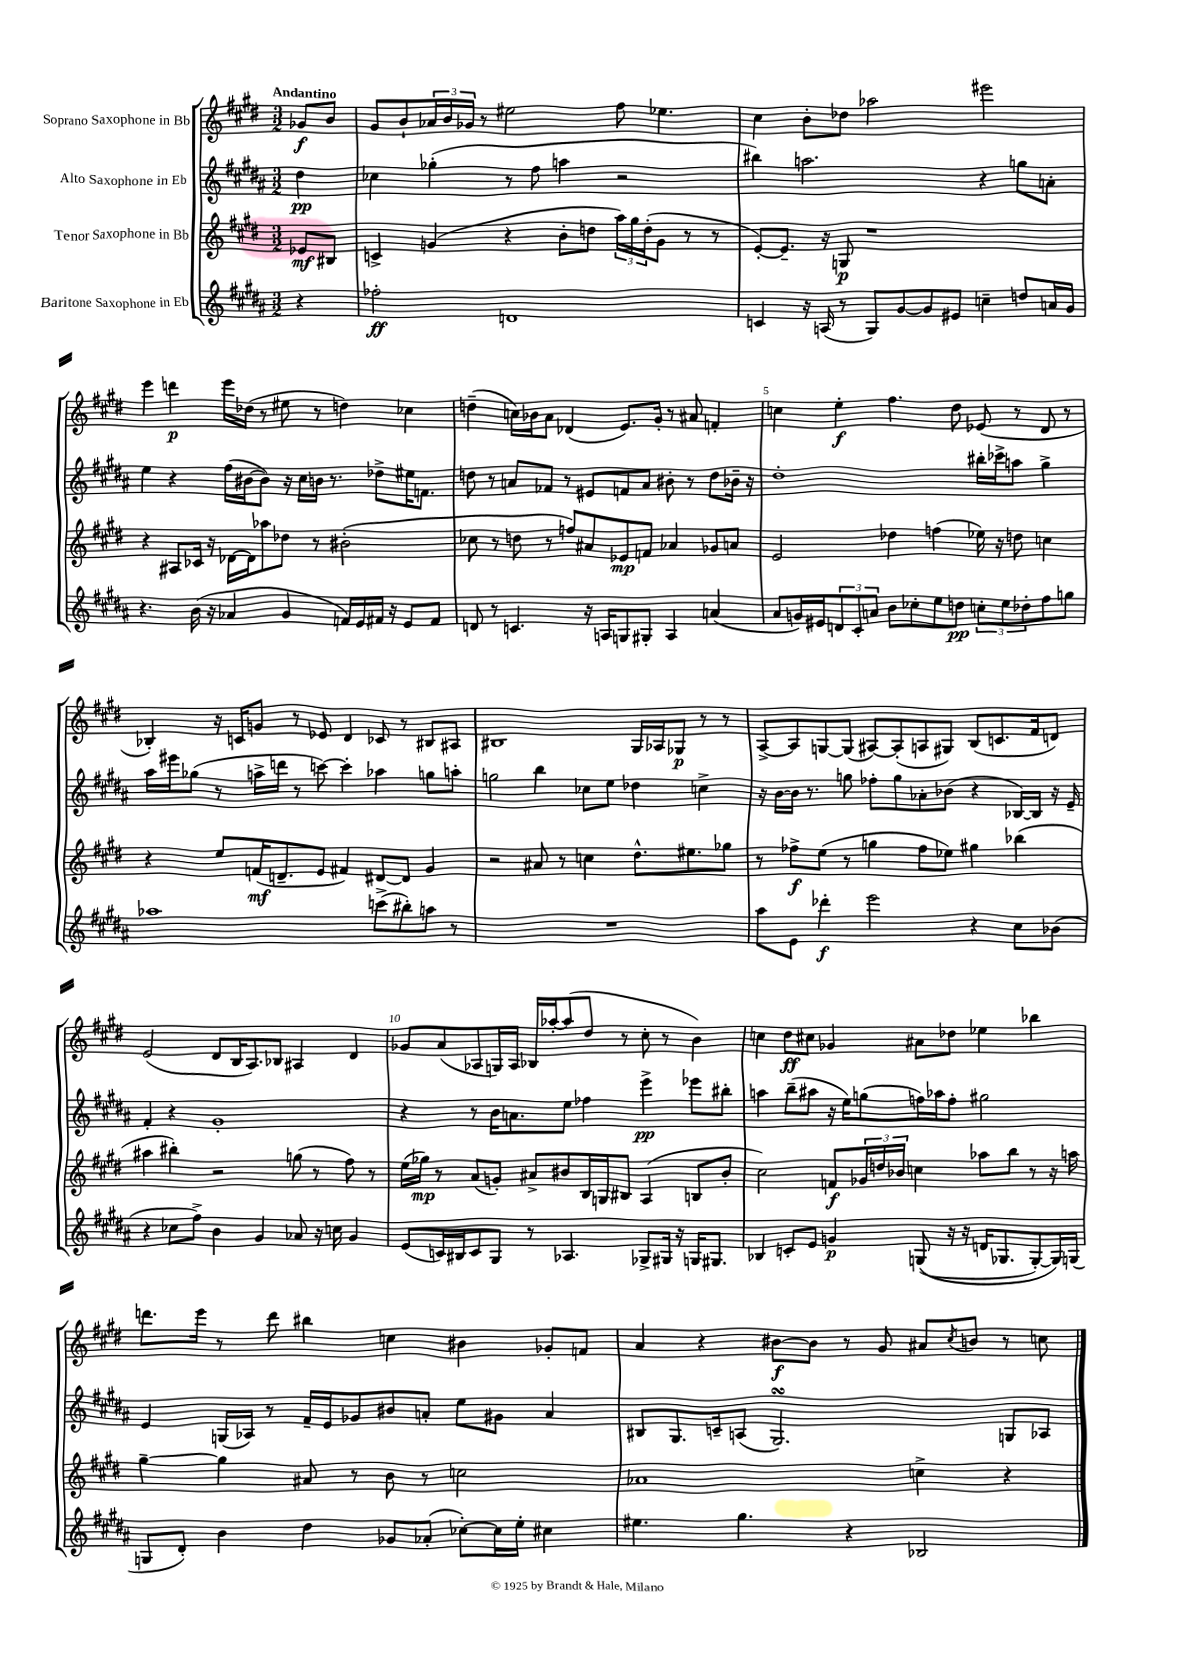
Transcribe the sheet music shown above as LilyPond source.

<<
\new StaffGroup <<
\new Staff = "s0" \with { instrumentName = "Soprano Saxophone in Bb" } {
    \clef treble \key e \major \numericTimeSignature \time 3/2 \partial 4 \tempo "Andantino"
    ges'8\f b'8 |
    gis'8 b'8-! \tuplet 3/2 { aes'16 b'16 ges'16 } r8 eis''2 fis''8 ees''4. |
    cis''4 b'8-. des''8 aes''2 eis'''2 |
    e'''4 d'''4\p e'''16 des''16( r8 eis''8 r8 d''4) ces''4 |
    d''4--( c''16) bes'16 a'8 des'4( e'8.) gis'16-. r8 ais'8 f'4-. |
    c''4 e''4-.\f fis''4. dis''8 ees'8( r8 dis'8 r8 |
    bes4-.) r16 c'16 g'8 r8 ees'8 dis'4 ces'8 r8 bis8 ais8 |
    bis1 gis16 aes16 ges8\p r8 r8 |
    a8~-> a8 g8~ g8( ais8~) ais8-.( a8 gis8) b8( c'8. fis'16 d'8) |
    e'2( dis'8 b16 a8.) bes8 ais4 dis'4 |
    ges'8 a'8( aes8 g16) aes16 bes16 aes''16~-. aes''8( dis''8 r8 cis''8-. r8 b'4) |
    c''4 dis''8\ff cis''8 ges'4 ais'8 des''8 ees''4 bes''4 |
    d'''8. e'''16 r8 d'''8 bis''4 c''4 bis'4 ges'8-. f'8 |
    a'4 r4 bis'8~\f bis'8 r8 gis'8 ais'8 \acciaccatura { cis''8 } b'8 r8 c''8 \bar "|." |
}
\new Staff = "s1" \with { instrumentName = "Alto Saxophone in Eb" } {
    \clef treble \key b \major \numericTimeSignature \time 3/2 \partial 4
    dis''4\pp |
    ces''4 ges''4-.( r8 fis''8 a''4 r2 |
    bis''4) a''2. r4 g''8 a'8-. |
    e''4 r4 fis''16( bis'16~ bis'8) r16 cis''16 b'16 r8. des''8-> eis''16 f'8. |
    d''8 r8 a'8 fes'8 r8 eis'8 f'8 a'8 bis'8-. r8 d''8 bes'16-- r16 |
    dis''1-. bis''16-. ces'''16-> a''8 gis''4-> |
    ais''16 eis'''16 ges''8( r8 a''16-> d'''16 r8 c'''8~) c'''4-. aes''4 g''8 a''8-. |
    g''2 b''4 ces''8 e''8 des''4 c''4-> |
    r16 b'16~ b'16 r8. g''8 fes''8-. g''8 aes'8-. bes'8( r4 bes16~) bes16 r16 e'16-- |
    fis'4-. r4 gis'1-. |
    r4 r8 b'16 a'8. e''8 fes''4 e'''4->\pp ees'''8 bis''8-. |
    a''4 b''8--( ais''8 r16 e''16) g''8( f''16) aes''16 f''8-. gis''2 |
    e'4 g16( aes16) r8 fis'16-- e'16 ges'8 bis'8 a'8-. e''8 gis'8 a'4 |
    bis8 gis8. c'16-- a8( gis2.\turn) g8 aes8 \bar "|." |
}
\new Staff = "s2" \with { instrumentName = "Tenor Saxophone in Bb" } {
    \clef treble \key e \major \numericTimeSignature \time 3/2 \partial 4
    ees'8\mf bis8 |
    c'4-> g'4( r4 b'8-. d''8 \tuplet 3/2 { a''16) gis''16 d''16-.( } g'8 r8 r8 |
    e'8~-.) e'8.-- r16 g8\p r1 |
    r4 ais8 ces'16 r16 des'16~ des'16 aes''8 des''8 r8 bis'2-.( |
    ces''8 r8 d''8 r8 f''8) ais'8 ees'8\mp f'8 aes'4 ges'8 a'8 |
    e'2 des''4 f''4( ees''16) r16 d''8 c''4 |
    r4 e''8 f'16\mf( d'8.-- e'8 fis'4) dis'8~ dis'8 gis'4 |
    r2 ais'8 r8 c''4 dis''8.-^ eis''8. ges''8 |
    r8 fes''8->\f e''8( r8 g''4 fes''8 ees''8) gis''4 bes''4( |
    ais''4 bis''4-.) r2 g''8( r8 fis''8) r8 |
    e''16( ges''16\mp) r8 a'8( g'8-.) ais'8-> bis'8 b16 g16 bis8 a4( b8 bis'8-. |
    cis''2) f'8\f \tuplet 3/2 { ges'16 d''16 bes'16 } c''4 aes''8 b''8 r8 r16 a''16 |
    gis''4~-- gis''4 ais'8 r8 b'8 r8 c''2 |
    aes'1 c''4-> r4 \bar "|." |
}
\new Staff = "s3" \with { instrumentName = "Baritone Saxophone in Eb" } {
    \clef treble \key b \major \numericTimeSignature \time 3/2 \partial 4
    r4 |
    fes''2-.\ff d'1 |
    c'4 r16 a16( r8 gis8) gis'8~ gis'8 eis'8 c''4-- d''8 a'16 gis'16 |
    r4. b'16( r16 aes'4 gis'4 f'16) e'16 fis'16 r16 e'8 fis'8 |
    d'8 r8 c'4. r16 a16 g8 gis8-. a4 a'4( |
    ais'8 g'16) eis'16 \tuplet 3/2 { d'8 cis'8-. a'8 } b'8 ces''8-. e''8 d''8\pp \tuplet 3/2 { c''8-. e''8 des''8-. } fis''8 g''8 |
    aes''1 c'''8->( bis''8-.) a''8 r8 |
    R1. |
    ais''8 e'8 des'''4-.\f e'''2 r4 cis''8 bes'8( |
    r4 ces''8 fis''8->) b'4 gis'4 aes'8 r16 c''16 gis'4 |
    e'8( c'16) bis16 c'8 gis8 r8 aes4. ges8-> gis16 r16 g16 gis8. |
    bes4 c'8-. e'8 g'4\p g8(\( r16 r16 d'16 ges8. ges8~-.) ges16\) g16( |
    g8 dis'8-.) b'4 dis''4 ges'8 aes'8-.( ces''8~-.) ces''16 e''16-. cis''4 |
    eis''4. gis''4. r4 bes2 \bar "|." |
}
>>
>>
\layout { \context { \Score \override BarNumber.break-visibility = ##(#f #t #t) barNumberVisibility = #(every-nth-bar-number-visible 5) } }
